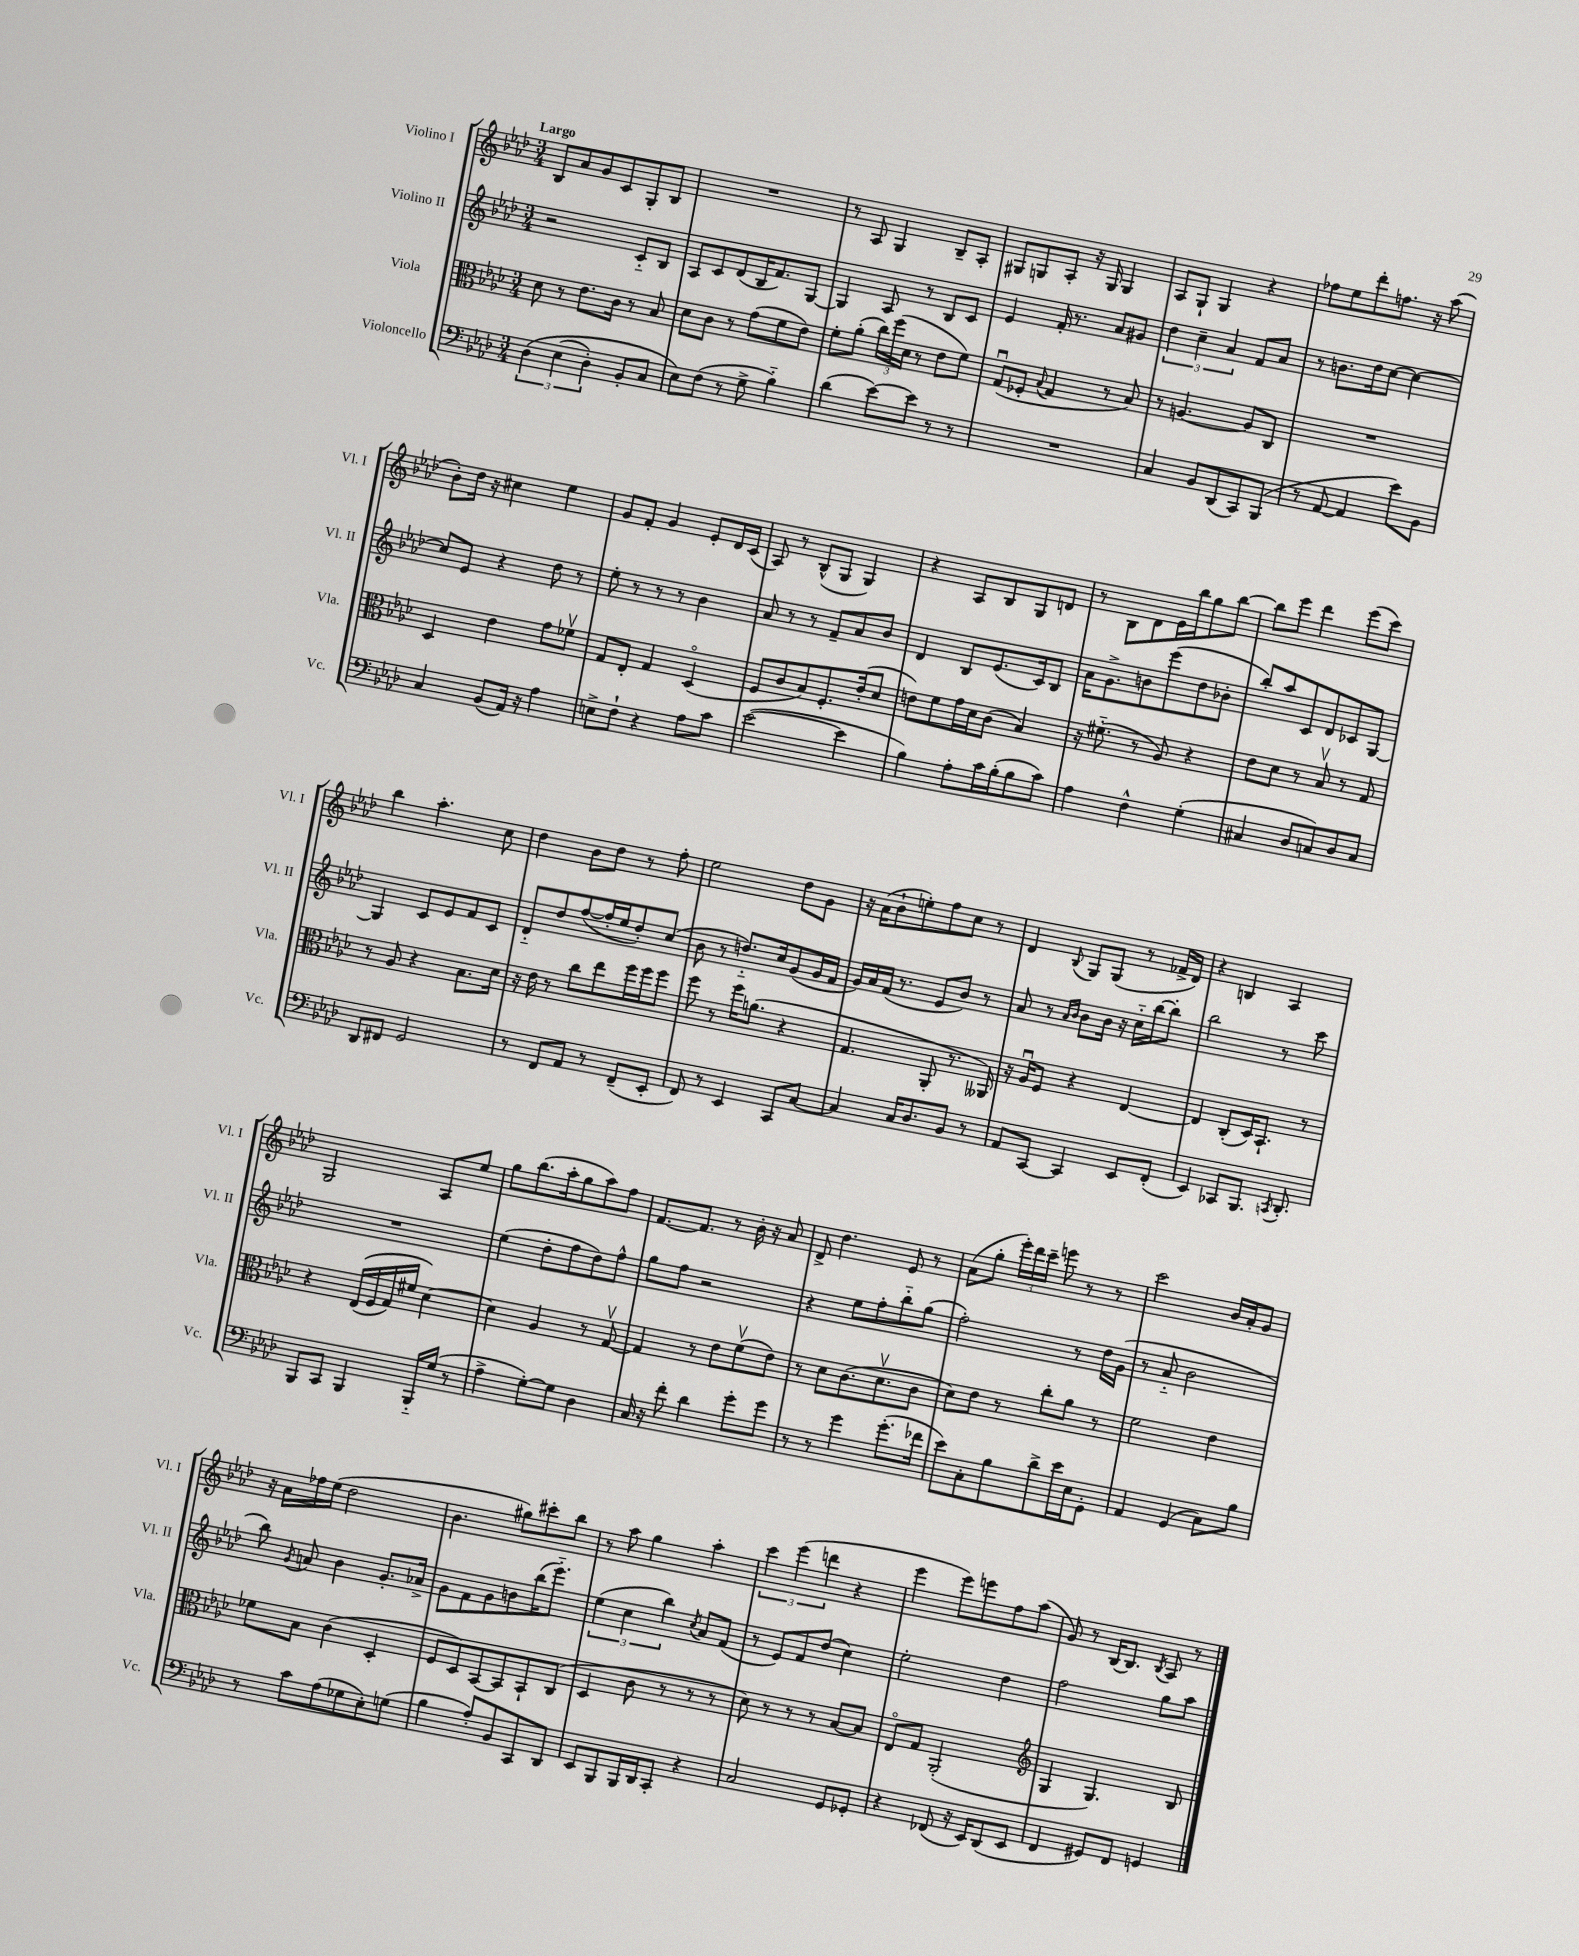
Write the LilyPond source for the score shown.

<<
\new StaffGroup <<
\new Staff = "s0" \with { instrumentName = "Violino I" shortInstrumentName = "Vl. I" } {
    \clef treble \key aes \major \numericTimeSignature \time 3/4 \tempo "Largo"
    \autoBeamOff bes8[ aes'8 g'8 c'8 g8-. bes8] |
    R2. |
    r8 aes8 g4 bes8[-- aes8]-. |
    gis8[ g8 aes8]-. r16 g16 g4 |
    aes8[ g8]-! g4 r4 |
    fes''8[ ees''8 des'''8-. f''8.] r16 aes''8( |
    bes'8[-.) des''16] r16 cis''4 ees''4 |
    g'8[ f'8]-. g'4 ees'8[-. des'16 c'16]( |
    aes8) r8 bes8[-^( g8] g4) |
    r4 aes8[ bes8 g8 d'8] |
    r8 bes8[ des'8 ees'16 bes''16 g''8 bes''8]~ |
    bes''8[ ees'''8] des'''4 ees'''8[( c'''8]) |
    bes''4 aes''4.-. c''8 |
    des''4 bes'8[ des''8] r8 f''8-. |
    ees''2 des''8[ g'8] |
    r16 aes'16[( bes'8-! e''8-.) f''8 c''8] r8 |
    des'4 \appoggiatura { bes8 } g8[ g8]( r8 fes'16[-> des'16]) |
    r4 b4 aes4 |
    g2 aes8[ ees''8] |
    g''8[ bes''8.( aes''16-. g''8 aes''8) f''8] |
    f'8.[~ f'8.] r8 bes'16-. r16 aes'8 |
    des'8-> des''4. ees'8 r8 |
    aes'8[( g''8]-. \tuplet 3/2 { ees'''16[-.) des'''16 c'''16]-- } e'''8 r8 r8 |
    c'''2 bes'16[ aes'16-. g'8] |
    r16 aes'16[ fes''16 ees''16]( des''2 |
    bes'4. gis''8[) cis'''8-. bes''8] |
    r8 aes''8 g''4 aes''4-. |
    \tuplet 3/2 { c'''4 ees'''4( d'''4 } r4 |
    ees'''4 ees'''8[) e'''8 f''8 aes''8]( |
    g'8) r8 bes16[~ bes8.] \acciaccatura { bes8 } aes8 r8 \bar "|." |
}
\new Staff = "s1" \with { instrumentName = "Violino II" shortInstrumentName = "Vl. II" } {
    \clef treble \key aes \major \numericTimeSignature \time 3/4
    \autoBeamOff r2 c'8[-_ bes8] |
    aes8[ c'8 des'8( bes16 f'8.) g8]~ |
    g4 aes8 r8 bes8[ c'8] |
    ees'4 f'16-. r8. aes'8[ gis'8] |
    \tuplet 3/2 { des''4 c''4-- aes'4 } f'8[ aes'8] |
    r8 b'8.[ des''16 c''8]~ c''4~ |
    c''8[ ees'8] r4 des''8 r8 |
    ees''8-. r8 r8 r8 bes'4 |
    aes'8 r8 r8 f'8[-- aes'8 bes'8] |
    des'4 bes8[ ees'8.( c'16) bes8] |
    aes'16[ g'8.-> b'8 ees'''8( des''8 bes'8]-. |
    bes''8[-.) aes''8 c'8 des'8 ces'8 g8]~ |
    g4 c'8[ ees'8 f'8 c'8] |
    des'8[-_ des''8 f''8~( f''16-. ees''16 des''8-.) c''8]( |
    bes'8 r8 d''8.[-_) c''16 g'8( g'16 f'16] |
    g'16[) aes'16 f'16]( r8. ees'8[ bes'8]) r8 |
    aes'8 r8 \grace { aes'16[ bes'16] } bes'8[ bes'16] r16 c''16[-_ bes''16~ bes''8]-. |
    bes''2 r8 c'''8 |
    R2. |
    ees''4( des''8[-. f''8 des''8) f''8]-^ |
    g''8[ f''8] r2 |
    r4 ees''8[ f''8-. bes''8-_ g''8]( |
    f''2-.) r8 des''16[ g'16]( |
    r8 aes'8-_ bes'2 |
    bes''8) \acciaccatura { g'8 } a'8 bes'4 g'8.[-. aes'16]-> |
    g'8[ f'8 g'8 b'8 bes''16( ees'''8.]-_) |
    \tuplet 3/2 { ees''4( c''4 bes''4) } \acciaccatura { c''8 } aes'8[ f'8]( |
    r8 ees'8[) f'8 des''8]( c''4) |
    ees''2-. des''4 |
    f''2 g''8[ aes''8] \bar "|." |
}
\new Staff = "s2" \with { instrumentName = "Viola" shortInstrumentName = "Vla." } {
    \clef alto \key aes \major \numericTimeSignature \time 3/4
    \autoBeamOff des'8 r8 ees'8.[ c'16] r8 bes8 |
    des'8[ c'8] r8 g'8[( f'8 ees'8]) |
    f'8[-. aes'8]-.( \tuplet 3/2 { c''16[) f''16( des'16] } r8 ees'8[ f'8]) |
    g8[\downbow( fes8]-. \appoggiatura { bes8 } g4 r8 bes8) |
    r8 a4.~ a8[ c8] |
    R2. |
    des4 ees'4 g'8[ fes'8]\upbow |
    g8[ ees8]-. g4 des4\flageolet( |
    f8[ c'8 bes8) f8.-. ees'16-.( des'8] |
    e'8[) f'8 g'16 des'16 c'8]( bes4) |
    r16 fis'8.-_( r8 aes8) r4 |
    ees'8[ des'8] r8 bes8\upbow r8 g8 |
    r8 aes8 r4 bes8.[ des'16] |
    r16 ees'16 r8 c''8[ ees''8 f''16 f''16 f''8] |
    f''8 r8 f''16[ a'8.]( r4 |
    g4. aes,8-. r8. aeses,16) |
    r16 aes16[\downbow f8] r4 ees4~ |
    ees4 c8[-.( des16) bes,8.]-! r8 |
    r4 ees16[(\( f16 g16) fis'16] des'4~\) |
    des'4 aes4 r8 g8~\upbow |
    g4 r8 ees'8[ f'8\upbow( ees'8]) |
    r8 des'8[ c'8.( des'8.\upbow c'8] |
    des'8[) ees'8] r8 c''8[-. aes'8] r8 |
    f'2 ees'4 |
    fes'8[ bes8] c'4( des4-. |
    f8[ des8) bes,8~ bes,8 bes,8-! c8]( |
    des4 c'8 r8 r8 r8 |
    des'8) r8 r8 r8 bes8[~ bes8] |
    ees8[\flageolet g8] aes,2-.( |
    \clef treble g4 g4.) bes8 \bar "|." |
}
\new Staff = "s3" \with { instrumentName = "Violoncello" shortInstrumentName = "Vc." } {
    \clef bass \key aes \major \numericTimeSignature \time 3/4
    \autoBeamOff \tuplet 3/2 { des4\( ees4( des4-.) } bes,8[-. c8] |
    ees8[\) f8]( r8 g8-> bes4-_) |
    des'4( ees'8[~) ees'8] r8 r8 |
    R2. |
    c4 bes,8[ des,8( c,8) bes,,8]( |
    r8 aes,8~ aes,4 ees'8[) bes,8] |
    c4 bes,8[( aes,16]) r16 aes4 |
    e8[-> f8]-! r4 aes8[ c'8] |
    ees'2~( ees'4 |
    bes4) aes8[-. c'16 bes16-.( bes8 c'8]) |
    aes4 f4-^ g4-.( |
    cis4 des8[ c8) des8 c8] |
    des,8[ fis,8] g,2 |
    r8 f,8[ aes,8] r8 f,8[--( ees,8]-. |
    f,8) r8 ees,4 c,8[ c8]~ |
    c4 c16[ des8. bes,8] r8 |
    aes,8[ c,8]~ c,4 ees,8[ f,8]-.( |
    ees,4) ces,8[ bes,,8.] \acciaccatura { c,8 } des,8.-. |
    bes,,8[ c,8] bes,,4 bes,,16[-_ g16]( r8 |
    aes4-> g8[~-.) g8] des4 |
    c16 r16 f'8-. des'4 g'8[-. g'8] |
    r8 r8 g'4 g'8.[-.( fes'16] |
    ees'8[) c8-. bes8 des'8-> ees'16 ees16 g,8]-. |
    aes,4 g,4( c8[) bes8] |
    r8 c'8[ aes8( ges8 ees8-.) g8]( |
    bes4 aes8[-.) bes,8 c,8 des,8] |
    ees,8[ bes,,8 bes,,16 des,16 c,8]-. r4 |
    c2 g,8[ ges,8]-. |
    r4 fes,8( r16 ees,16[) des,8( ees,8] |
    f,4 gis,8[) f,8] g,4 \bar "|." |
}
>>
>>
\layout { \context { \Score \remove "Bar_number_engraver" } }
